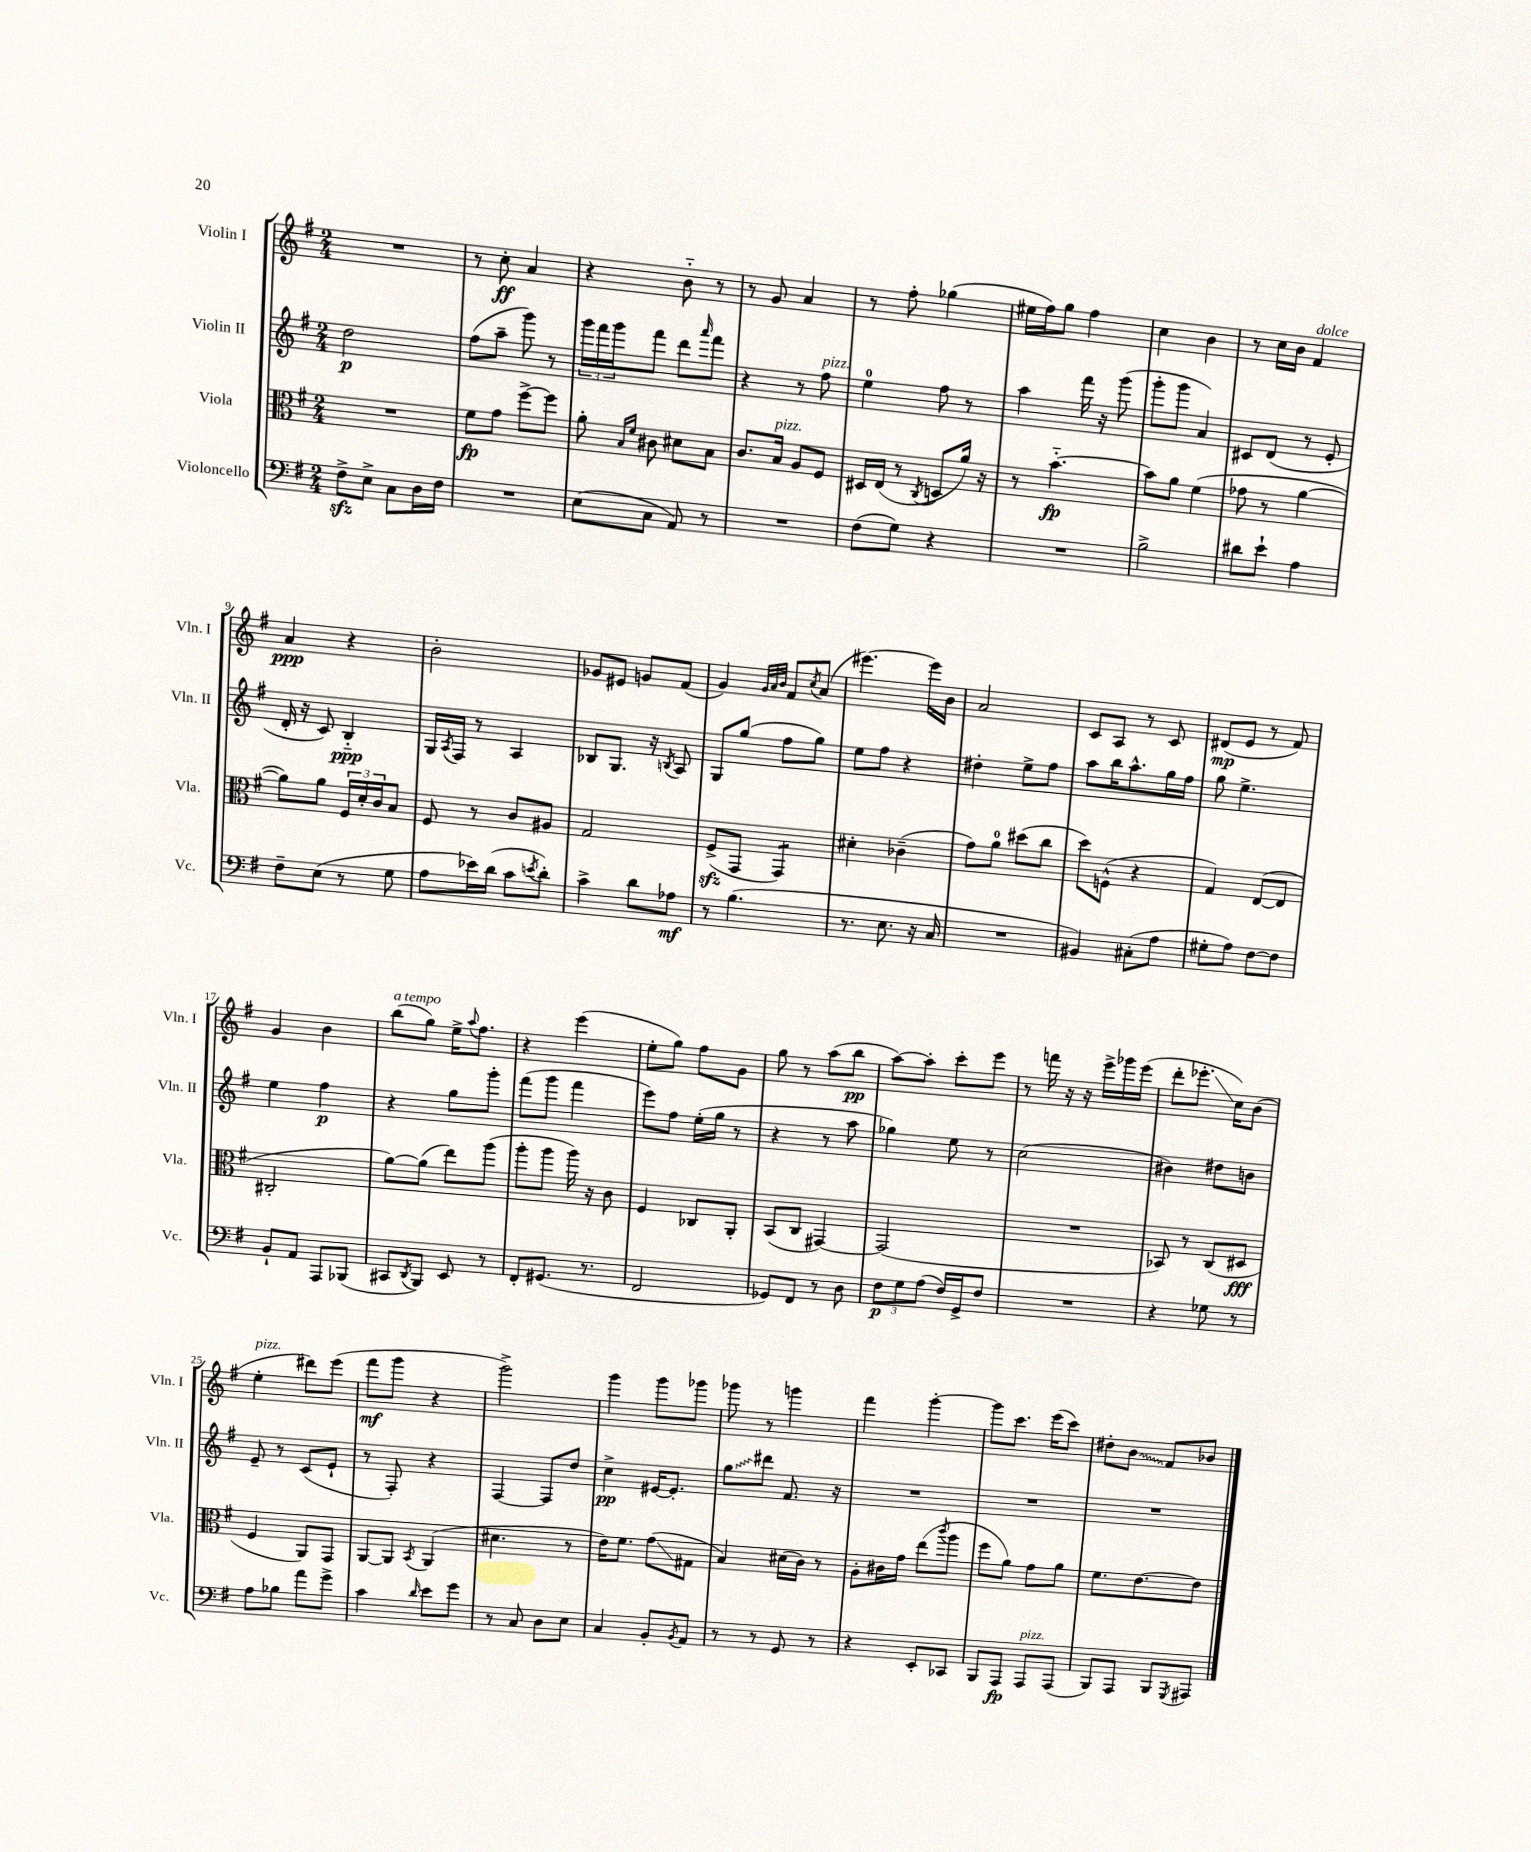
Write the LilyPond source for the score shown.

<<
\new StaffGroup <<
\new Staff = "s0" \with { instrumentName = "Violin I" shortInstrumentName = "Vln. I" } {
    \clef treble \key g \major \numericTimeSignature \time 2/4
    R2 |
    r8 c''8-.\ff a'4 |
    r4 b'8-_ r8 |
    r8 g'8 a'4 |
    r8 fis''8-. ges''4( |
    eis''16 fis''16) g''8 fis''4 |
    c''4 b'4 |
    r8 c''16 b'16 fis'4^\markup { \italic "dolce" } |
    a'4\ppp r4 |
    b'2-. |
    ges'8 eis'8 g'8 fis'8( |
    g'4) \grace { g'32 a'32 b'32 } fis'8 \acciaccatura { c''8 } a'8( |
    eis'''4.~) eis'''16 b'16 |
    a'2 |
    c'8 a8 r8 c'8 |
    dis'8\mp( e'8 r8 fis'8) |
    g'4 b'4 |
    b''8^\markup { \italic "a tempo" }( g''8) e''16-> \appoggiatura { a''8 } fis''8. |
    r4 e'''4( |
    e''8-. g''8) fis''8 g'8 |
    g''8 r8 a''8( b''8\pp |
    a''8~) a''8-. c'''8-. e'''8 |
    r8 f'''16 r16 r16 e'''16-> ges'''16 e'''16( |
    d'''8-. ees'''8.-.\glissando c''16) b'8( |
    e''4-.^\markup { \italic "pizz." } dis'''8) e'''8( |
    fis'''8\mf g'''8 r4 |
    g'''2->) |
    g'''4 g'''8 ges'''8 |
    ges'''8 r8 g'''4 |
    fis'''4 g'''4~-. |
    g'''8 c'''8. e'''16( c'''8) |
    dis''8-. \once \override Glissando.style = #'zigzag b'8\glissando fis'8 bes'8 \bar "|." |
}
\new Staff = "s1" \with { instrumentName = "Violin II" shortInstrumentName = "Vln. II" } {
    \clef treble \key g \major \numericTimeSignature \time 2/4
    d''2\p |
    fis''8( a''8-- g'''8) r8 |
    \tuplet 3/2 { g'''16 fis'''16 g'''16 } fis'''8 d'''8 \grace { a'''16 } fis'''8 |
    r4 r8 fis''8^\markup { \italic "pizz." } |
    e''4-0 fis''8 r8 |
    a''4 fis'''16 r16 g'''8( |
    g'''8-. g'''8 a'4) |
    cis'8 d'8( r8 e'8-. |
    d'16-. r16 c'8) b4-_\ppp |
    g16 \acciaccatura { a8 } fis16 r8 a4 |
    bes8 g8. r16 \acciaccatura { b8 } a8 |
    g8 g''8( fis''8 g''8) |
    e''8 fis''8 r4 |
    dis''4-. e''8-> fis''8 |
    a''8 b''16 a''8.-^ g''16 fis''16 |
    g''8 e''4.-> |
    e''4 fis''4\p |
    r4 g''8 g'''8-. |
    fis'''8( g'''8 fis'''4 |
    e'''8) fis''8 e''16-.( g''16 r8 |
    r4 r8 a''8 |
    ges''4) e''8 r8 |
    c''2( |
    bis'4) dis''8 b'8 |
    e'8-- r8 c'8( e'8-! |
    r8 fis8-.) r4 |
    fis4~ fis8 d''8 |
    c''4->\pp eis'16~ eis'8.-. |
    \once \override Glissando.style = #'zigzag g''8\glissando dis'''8 fis'8. r16 |
    R2 |
    R2 |
    R2 \bar "|." |
}
\new Staff = "s2" \with { instrumentName = "Viola" shortInstrumentName = "Vla." } {
    \clef alto \key g \major \numericTimeSignature \time 2/4
    R2 |
    fis'8\fp g'8 fis''8~-> fis''8 |
    a'8-. \grace { b16 fis'16 } cis'8 dis'8 b8 |
    c'8. b16^\markup { \italic "pizz." } a8 fis8 |
    dis16 e16( r8 \acciaccatura { c8 } d8 a'16) r16 |
    r8 b'4.~-_\fp |
    b'8 a'8 fis'4( |
    ges'8 r8 a'4~ |
    a'8) a'8 \tuplet 3/2 { fis16 d'16-. c'16 } b8 |
    fis8 r8 c'8 ais8 |
    g2 |
    fis8->\sfz( g,8 g,4:8) |
    dis'4-. ces'4--( |
    g'8) a'8-0 dis''8( c''8 |
    d''8) f8-^( r4 |
    g4) e8~( e8 |
    cis2-. |
    a'8~) a'8( e''8) a''8( |
    a''8-. a''8 a''16) r16 c'8 |
    fis4 ces8 a,8-. |
    b,8( c8 gis,4~) |
    gis,2( |
    R2 |
    bes,8) r8 c8( dis8\fff |
    fis4 a,8) g,8 |
    a,8~ a,8 \acciaccatura { b,8 } a,4( |
    dis'4. r8 |
    e'16) fis'8. g'8\glissando( gis8 |
    b4) dis'16( c'16) r8 |
    a8-. cis'16 g'16 e''8( \acciaccatura { c'''8 } a''8 |
    fis''8 a'8) g'8 a'8 |
    fis'8. e'8.~ e'8 \bar "|." |
}
\new Staff = "s3" \with { instrumentName = "Violoncello" shortInstrumentName = "Vc." } {
    \clef bass \key g \major \numericTimeSignature \time 2/4
    fis8->\sfz e8-> c8 d16 fis16 |
    R2 |
    e8( c8 a,8) r8 |
    R2 |
    fis8( g8) r4 |
    R2 |
    b2-> |
    dis'8 e'8-! a4 |
    fis8-- e8( r8 g8 |
    a8 ees'16) d'16( c'8 \acciaccatura { e'8 } d'8-.) |
    c'4-> d'8 aes8\mf |
    r8 b4.( |
    r8. e8. r16 c16 |
    R2 |
    bis,4) cis8-.( a8 |
    gis8-. a8) fis8~ fis8 |
    b,8-! a,8 a,,8 bes,,8( |
    cis,8 \acciaccatura { d,8 } b,,8) e,8 r8 |
    fis,8-. gis,8.( r8. |
    fis,2 |
    ges,8) fis,8 r8 d8 |
    \tuplet 3/2 { fis8\p g8 a8( } fis16) g,16-> fis8 |
    R2 |
    r4 ges8 r8 |
    a8 bes8 a'8 g'8-> |
    c'4 \grace { d'16 } e'8 g'8 |
    r8 c8 d8 e8 |
    c4 b,8-. \acciaccatura { b,8 } a,8 |
    r8 r8 g,8 r8 |
    r4 e,8-. ces,8 |
    b,,8 a,,8\fp a,,8^\markup { \italic "pizz." } a,,8( |
    b,,8) a,,8 b,,8 \acciaccatura { g,,8 } ais,,8 \bar "|." |
}
>>
>>
